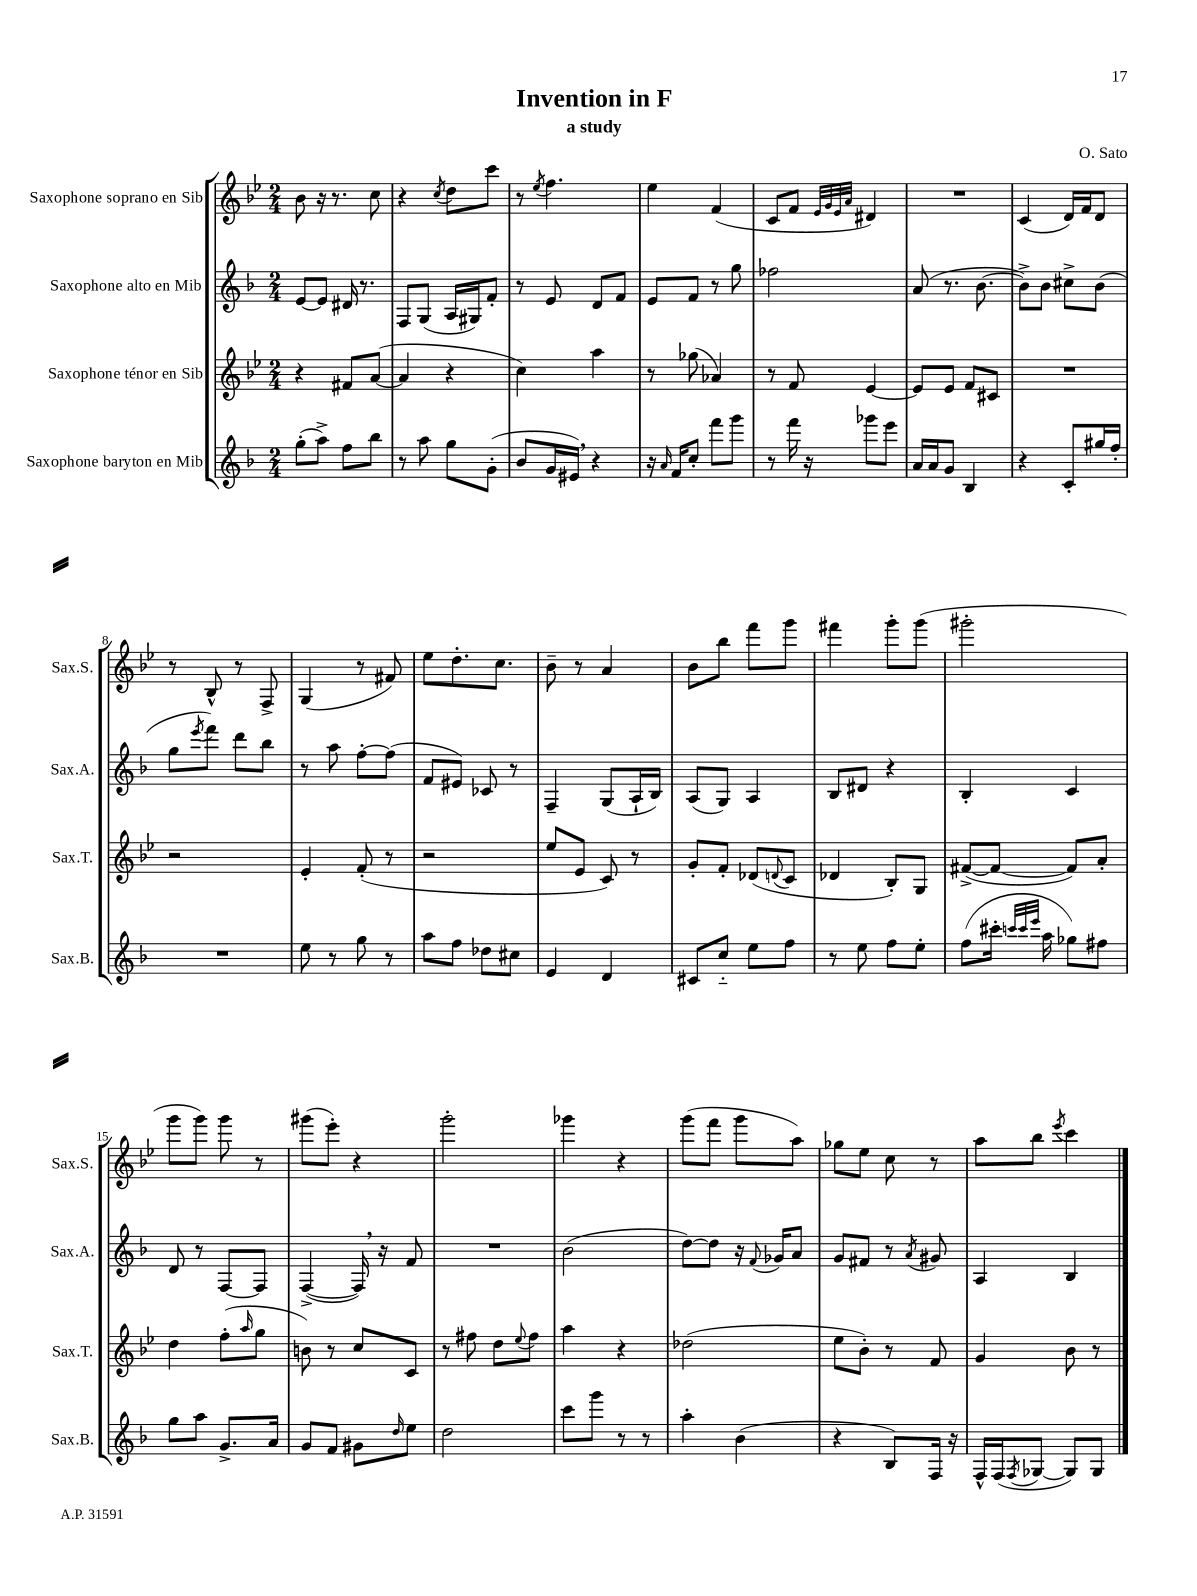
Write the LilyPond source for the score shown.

\header { title = "Invention in F" composer = "O. Sato" subtitle = "a study" }
<<
\new StaffGroup <<
\new Staff = "s0" \with { instrumentName = "Saxophone soprano en Sib" shortInstrumentName = "Sax.S." } {
    \clef treble \key bes \major \numericTimeSignature \time 2/4
    bes'8 r16 r8. c''8 |
    r4 \acciaccatura { c''8 } d''8 c'''8 |
    r8 \acciaccatura { ees''8 } f''4. |
    ees''4 f'4( |
    c'8 f'8 \grace { ees'32 g'32 ees'32 a'32 } dis'4) |
    R2 |
    c'4( d'16) f'16 d'8 |
    r8 bes8-^ r8 f8-> |
    g4( r8 fis'8) |
    ees''8 d''8.-. c''8. |
    bes'8-- r8 a'4 |
    bes'8 bes''8 f'''8 g'''8 |
    fis'''4 g'''8-. g'''8( |
    gis'''2-. |
    g'''8 g'''8) g'''8 r8 |
    gis'''8( ees'''8-.) r4 |
    g'''2-. |
    ges'''4 r4 |
    g'''8( f'''8 g'''8 a''8) |
    ges''8 ees''8 c''8 r8 |
    a''8 bes''8 \acciaccatura { ees'''8 } c'''4 \bar "|." |
}
\new Staff = "s1" \with { instrumentName = "Saxophone alto en Mib" shortInstrumentName = "Sax.A." } {
    \clef treble \key f \major \numericTimeSignature \time 2/4
    e'8~ e'8 dis'16 r8. |
    f8 g8( a16 gis16) f'8-. |
    r8 e'8 d'8 f'8 |
    e'8 f'8 r8 g''8 |
    fes''2 |
    a'8( r8. bes'8.~ |
    bes'8->) bes'8 cis''8-> bes'8( |
    g''8 \acciaccatura { e'''8 } f'''8) d'''8 bes''8 |
    r8 a''8 f''8~-. f''8( |
    f'8 eis'8) ces'8 r8 |
    f4-- g8( a16-! bes16) |
    a8( g8) a4 |
    bes8 dis'8 r4 |
    bes4-. c'4 |
    d'8 r8 f8~ f8 |
    f4~->( f16) \breathe r16 f'8 |
    R2 |
    bes'2( |
    d''8~) d''8 r16 \appoggiatura { f'8 } ges'16 a'8 |
    g'8 fis'8 r8 \acciaccatura { a'8 } gis'8 |
    a4 bes4 \bar "|." |
}
\new Staff = "s2" \with { instrumentName = "Saxophone ténor en Sib" shortInstrumentName = "Sax.T." } {
    \clef treble \key bes \major \numericTimeSignature \time 2/4
    r4 fis'8 a'8~( |
    a'4 r4 |
    c''4) a''4 |
    r8 ges''8( aes'4) |
    r8 f'8 ees'4~ |
    ees'8 ees'8 f'8 cis'8 |
    R2 |
    r2 |
    ees'4-. f'8-.( r8 |
    r2 |
    ees''8 ees'8 c'8) r8 |
    g'8-. f'8-. des'8( \appoggiatura { d'8 } c'8 |
    des'4 bes8-.) g8 |
    fis'8~->( fis'8~ fis'8) a'8-. |
    d''4 f''8-.( \grace { a''16 } g''8 |
    b'8) r8 c''8 c'8 |
    r8 fis''8 d''8 \appoggiatura { ees''8 } fis''8 |
    a''4 r4 |
    des''2( |
    ees''8 bes'8-.) r8 f'8 |
    g'4 bes'8 r8 \bar "|." |
}
\new Staff = "s3" \with { instrumentName = "Saxophone baryton en Mib" shortInstrumentName = "Sax.B." } {
    \clef treble \key f \major \numericTimeSignature \time 2/4
    g''8-.( a''8->) f''8 bes''8 |
    r8 a''8 g''8 g'8-.( |
    bes'8 g'16 eis'16) \breathe r4 |
    r16 \grace { a'16 } f'16 c''8-. f'''8 g'''8 |
    r8 f'''16 r16 ges'''8 e'''8 |
    a'16 a'16 g'8 bes4 |
    r4 c'8-. gis''16 f''16-. |
    R2 |
    e''8 r8 g''8 r8 |
    a''8 f''8 des''8 cis''8 |
    e'4 d'4 |
    cis'8 c''8-_ e''8 f''8 |
    r8 e''8 f''8 e''8-. |
    f''8( cis'''16-. \grace { c'''32 c'''32 e'''32 } a''16 ges''8) fis''8 |
    g''8 a''8 g'8.-> a'16 |
    g'8 f'8 gis'8 \grace { d''16 } e''8 |
    d''2 |
    c'''8 g'''8 r8 r8 |
    a''4-. bes'4( |
    r4 bes8) f16 r16 |
    f16-^ f16( \acciaccatura { f8 } ges8~ ges8) ges8 \bar "|." |
}
>>
>>
